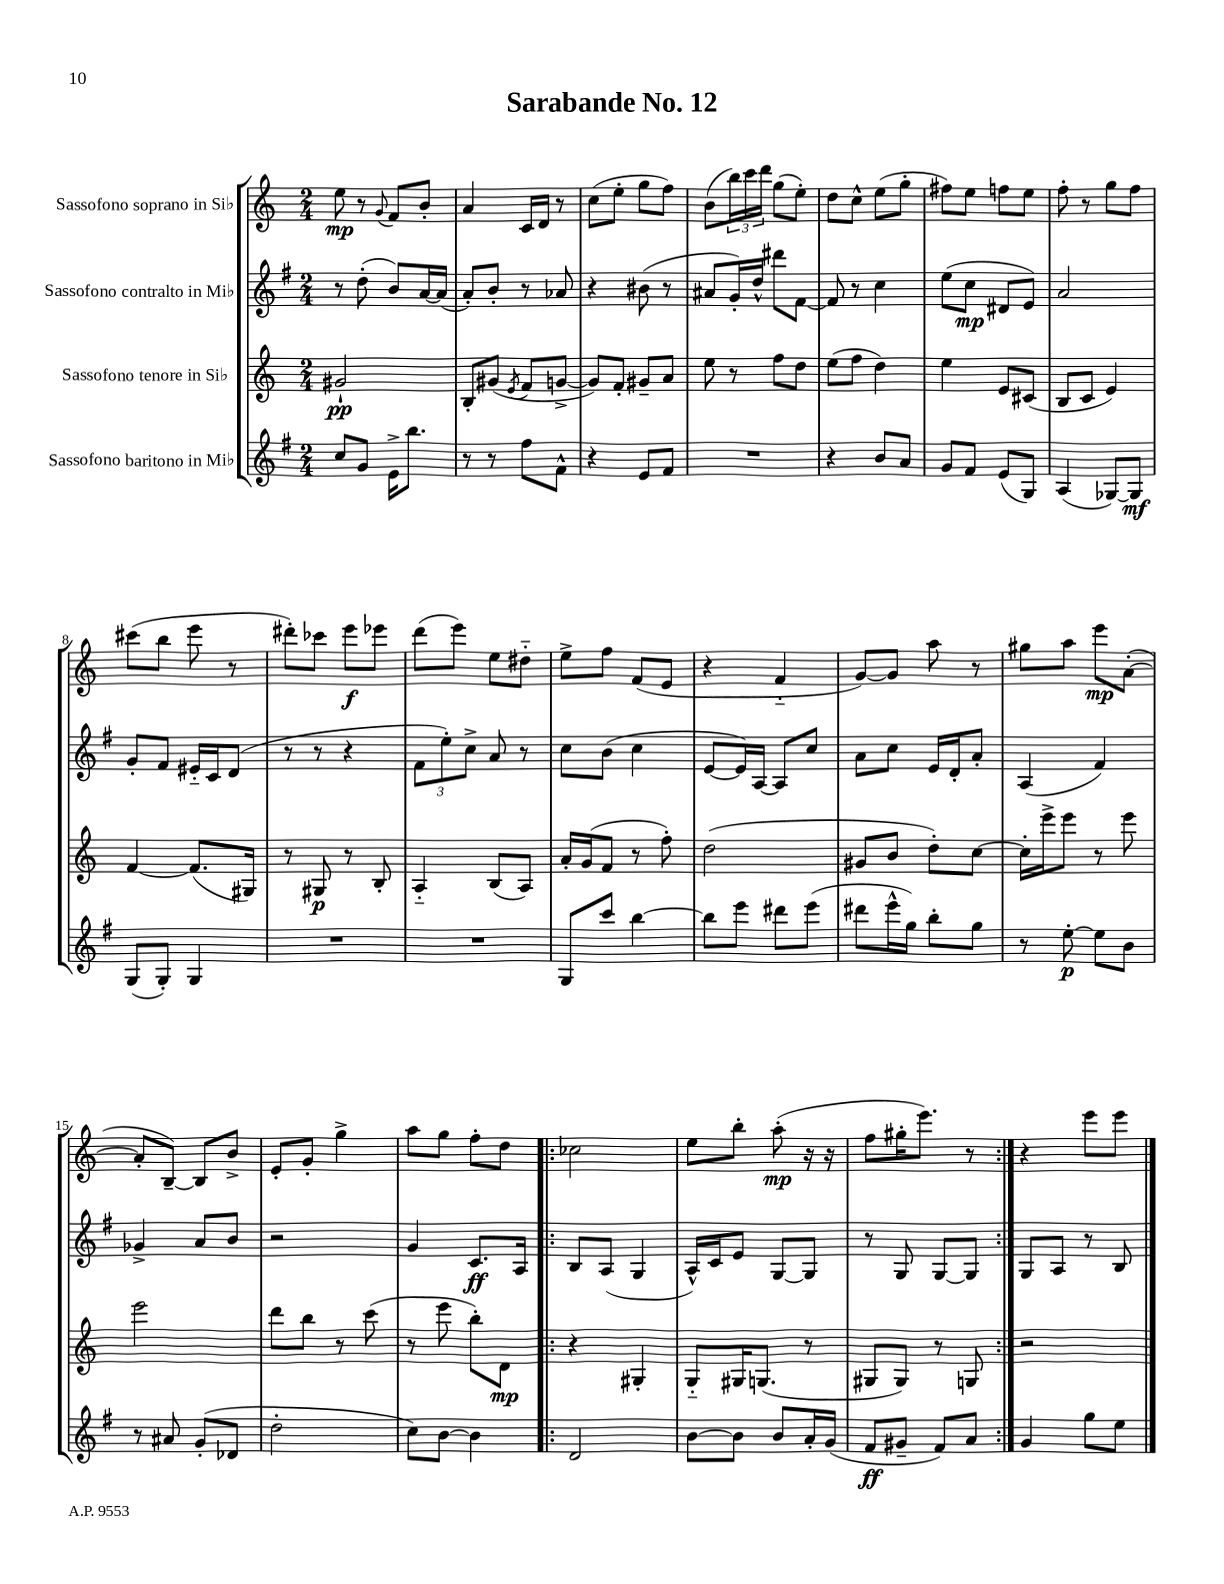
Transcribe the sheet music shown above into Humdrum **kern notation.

**kern	**kern	**kern	**kern
*staff4	*staff3	*staff2	*staff1
*clefG2	*clefG2	*clefG2	*clefG2
*k[f#]	*k[]	*k[f#]	*k[]
*M2/4	*M2/4	*M2/4	*M2/4
8cc	2g#`	8r	8ee
8g	.	(8dd'	8r
.	.	.	8qqg
16e^	.	8b)	8f
8.bb	.	.	.
.	.	[16a	8b'
.	.	(16a]	.
=	=	=	=
8r	8B'	8a')	4a
8r	(8g#	8b'	.
.	8qe	.	.
8ff#	8f	8r	16c
.	.	.	16d
8f#^^	[8g^	8a-	8r
=	=	=	=
4r	8g])	4r	(8cc
.	8f'	.	8ee'
8e	8g#~	(8b#	8gg
8f#	8a	8r	8ff)
=	=	=	=
2r	8ee	8a#	(8b
.	8r	16g')	24bb)
.	.	.	24ccc
.	.	16dd^^	.
.	.	.	24ddd
.	8ff	8ddd#	(8gg
.	8dd	[8f#	8ee')
=	=	=	=
4r	(8ee	8f#]	8dd
.	8ff	8r	8cc^^
8b	4dd)	4cc	(8ee
8a	.	.	8gg'
=	=	=	=
8g	4ee	(8ee	8ff#)
8f#	.	8cc	8ee
(8e	8e	8d#	8ff
8G)	(8c#	8e)	8ee
=	=	=	=
(4A	8B	2a	8ff'
.	8c	.	8r
[8G-)	4e)	.	8gg
8G-]	.	.	8ff
=	=	=	=
(8G	[4f	8g'	(8ccc#
8G')	.	8f#	8bb
4G	(8.f]	16e#'~	8eee
.	.	16c	.
.	.	(8d	8r
.	16G#)	.	.
=	=	=	=
2r	8r	8r	8ddd#')
.	8G#	8r	8ccc-
.	8r	4r	8eee
.	8B'	.	8eee-
=	=	=	=
2r	4A'~	12f#	(8ddd
.	.	12ee')	.
.	.	.	8eee)
.	.	12cc^	.
.	(8B	8a	8ee
.	8A)	8r	8dd#'~
=	=	=	=
8G	16a'	8cc	8ee^
.	(16g	.	.
8ccc	8f	(8b	8ff
[4bb	8r	4cc	(8f
.	8ff')	.	8e
=	=	=	=
8bb]	(2dd	[8e	4r
8eee	.	16e])	.
.	.	[16A	.
8ddd#	.	8A]	4f'~
(8eee	.	8cc	.
=	=	=	=
8ddd#	8g#	8a	[8g)
16eee^^	8b	8cc	8g]
16gg)	.	.	.
8bb'	8dd')	16e	8aa
.	.	16d'	.
8gg	[8cc	8a'	8r
=	=	=	=
8r	16cc']	(4A	8gg#
.	16eee^	.	.
[8ee'	8eee	.	8aa
8ee]	8r	4f#)	8eee
8b	8eee	.	([8a'
=	=	=	=
8r	2eee	4g-^	8a']
8a#	.	.	[8B~)
(8g'	.	8a	8B]
8d-	.	8b	8b^
=	=	=	=
2dd'	8ddd	2r	8e'
.	8bb	.	8g'
.	8r	.	4gg^
.	(8ccc	.	.
=	=	=	=
8cc)	8r	4g	8aa
[8b	8eee	.	8gg
4b]	8bb')	8.c	8ff'
.	8d	.	8dd
.	.	16A	.
=!|:	=!|:	=!|:	=!|:
2d	4r	8B	2cc-
.	.	(8A	.
.	4G#'	4G	.
=	=	=	=
[8b	8G'~	16A^^)	8ee
.	.	16c	.
8b]	16G#	8e	8bb'
.	(8.G	.	.
8b	.	[8G	(8aa'
16a'	8r	8G]	16r
(16g	.	.	16r
=	=	=	=
8f#	8G#	8r	8ff
8g#~	8G#)	8G	16gg#'
.	.	.	8.eee)
8f#)	8r	[8G	.
8a	8G	8G]	8r
=:|!	=:|!	=:|!	=:|!
4g	2r	8G	4r
.	.	8A	.
8gg	.	8r	8eee
8ee	.	8B	8eee
==	==	==	==
*-	*-	*-	*-
